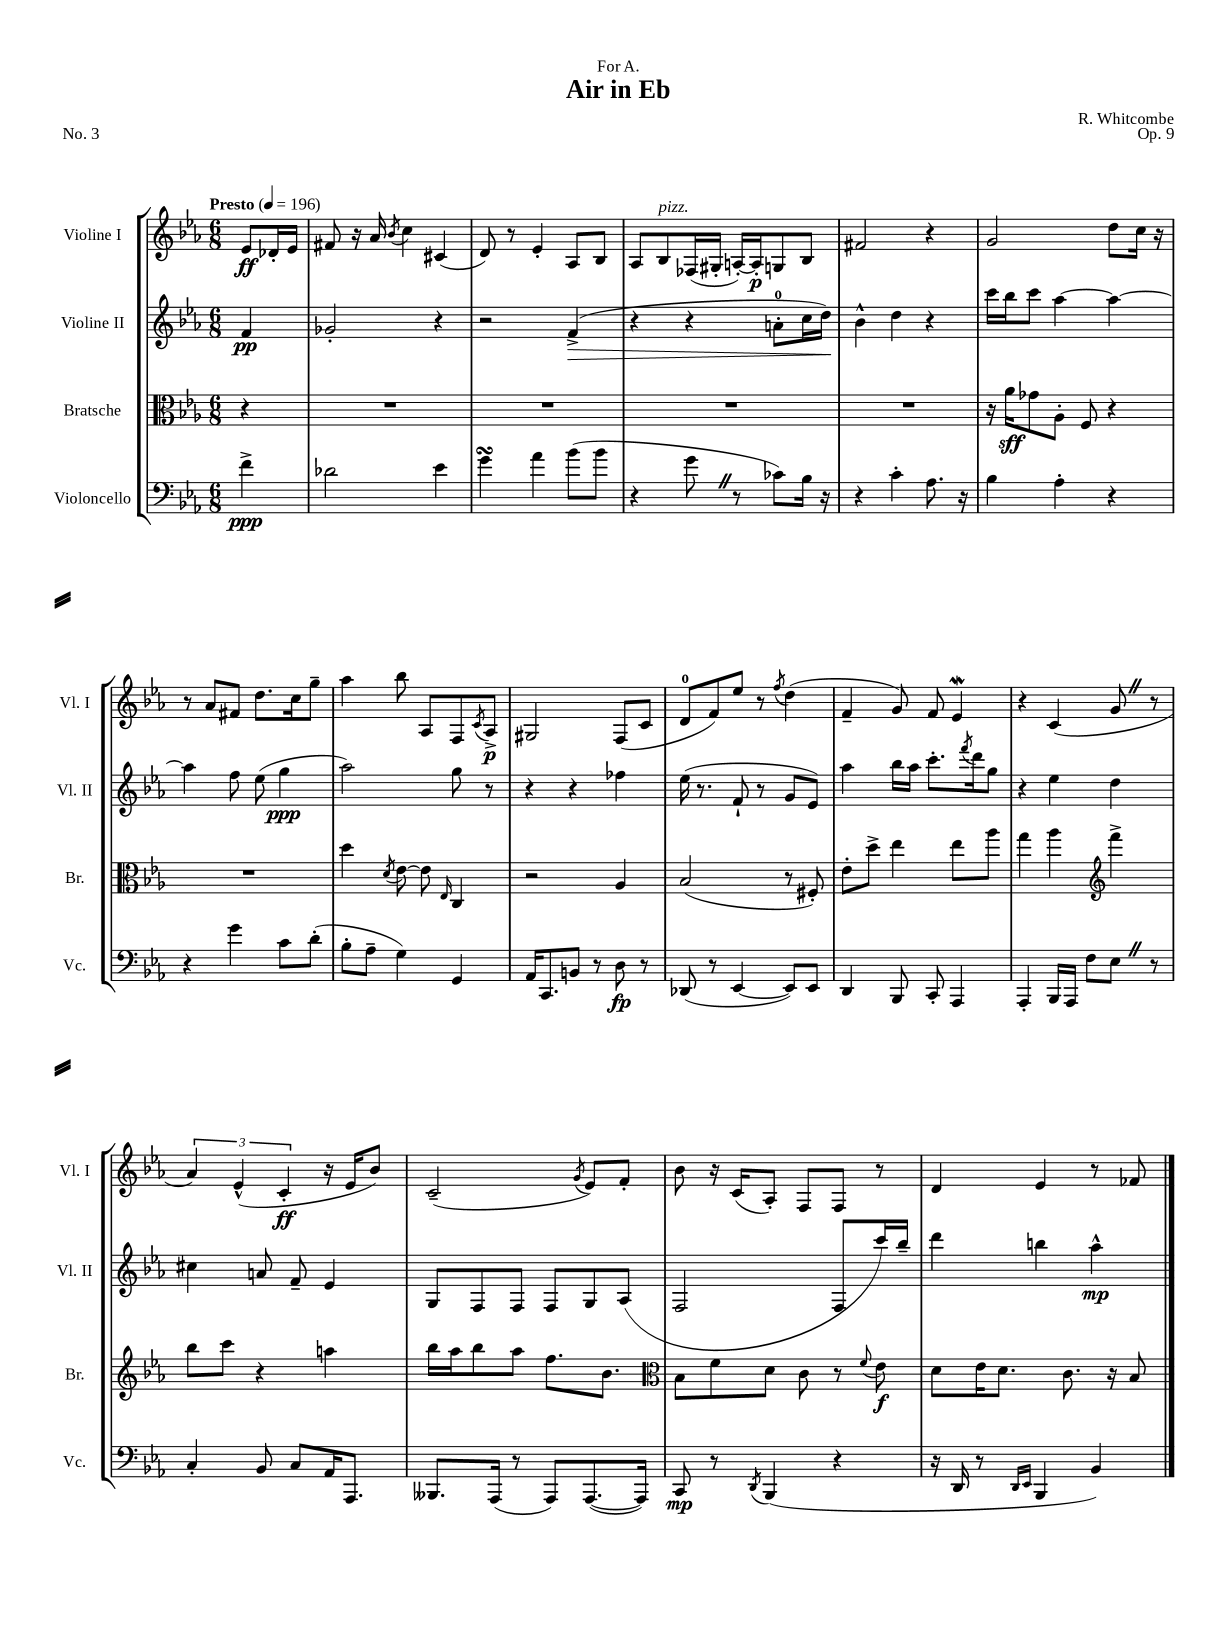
\header { title = "Air in Eb" composer = "R. Whitcombe" dedication = "For A." opus = "Op. 9" piece = "No. 3" }
<<
\new StaffGroup <<
\new Staff = "s0" \with { instrumentName = "Violine I" shortInstrumentName = "Vl. I" } {
    \clef treble \key ees \major \numericTimeSignature \time 6/8 \partial 4 \tempo "Presto" 4 = 196
    ees'8\ff des'16-. ees'16 |
    fis'8 r16 aes'16 \acciaccatura { bes'8 } c''4 cis'4( |
    d'8) r8 ees'4-. aes8 bes8 |
    aes8 bes8^\markup { \italic "pizz." } fes16( gis16-. a16~-.) a16-.\p g8 bes8 |
    fis'2 r4 |
    g'2 d''8 c''16 r16 |
    r8 aes'8 fis'8 d''8. c''16 g''8-- |
    aes''4 bes''8 aes8 f8 \acciaccatura { c'8 } aes8->\p |
    gis2 f8( c'8 |
    d'8-0 f'8) ees''8 r8 \acciaccatura { f''8 } d''4( |
    f'4-- g'8) f'8 ees'4\mordent |
    r4 c'4( g'8 \once \override BreathingSign.text = \markup { \musicglyph "scripts.caesura.straight" } \breathe r8 |
    \tuplet 3/2 { aes'4) ees'4-^( c'4-.\ff } r16 ees'16 bes'8) |
    c'2--( \acciaccatura { g'8 } ees'8) f'8-. |
    bes'8 r16 c'16( aes8-.) f8 f8 r8 |
    d'4 ees'4 r8 fes'8 \bar "|." |
}
\new Staff = "s1" \with { instrumentName = "Violine II" shortInstrumentName = "Vl. II" } {
    \clef treble \key ees \major \numericTimeSignature \time 6/8 \partial 4
    f'4\pp |
    ges'2-. r4 |
    r2 f'4->\>( |
    r4 r4 a'8-0-. c''16 d''16\!) |
    bes'4-^ d''4 r4 |
    c'''16 bes''16 c'''8 aes''4~ aes''4~ |
    aes''4 f''8 ees''8( g''4\ppp |
    aes''2) g''8 r8 |
    r4 r4 fes''4 |
    ees''16( r8. f'8-! r8 g'8 ees'8) |
    aes''4 bes''16 aes''16 c'''8.-. \acciaccatura { f'''8 } d'''16 g''8 |
    r4 ees''4 d''4 |
    cis''4 a'8 f'8-- ees'4 |
    g8 f8 f8 f8 g8 aes8( |
    f2 f8 c'''16) bes''16-- |
    d'''4 b''4 aes''4-^\mp \bar "|." |
}
\new Staff = "s2" \with { instrumentName = "Bratsche" shortInstrumentName = "Br." } {
    \clef alto \key ees \major \numericTimeSignature \time 6/8 \partial 4
    r4 |
    R2. |
    R2. |
    R2. |
    R2. |
    r16 aes'16\sff ges'8 aes8-. f8 r4 |
    R2. |
    d''4 \acciaccatura { d'8 } ees'8~ ees'8 \grace { ees16 } c4 |
    r2 aes4 |
    bes2( r8 fis8-.) |
    ees'8-. d''8-> ees''4 ees''8 aes''8 |
    g''4 aes''4 \clef treble f'''4-> |
    bes''8 c'''8 r4 a''4 |
    bes''16 aes''16 bes''8 aes''8 f''8. bes'8. |
    \clef alto bes8 f'8 d'8 c'8 r8 \appoggiatura { f'8 } ees'8\f |
    d'8 ees'16 d'8. c'8. r16 bes8 \bar "|." |
}
\new Staff = "s3" \with { instrumentName = "Violoncello" shortInstrumentName = "Vc." } {
    \clef bass \key ees \major \numericTimeSignature \time 6/8 \partial 4
    f'4->\ppp |
    des'2 ees'4 |
    g'4\turn aes'4 bes'8( bes'8 |
    r4 g'8 \once \override BreathingSign.text = \markup { \musicglyph "scripts.caesura.straight" } \breathe r8 ces'8) bes16 r16 |
    r4 c'4-. aes8. r16 |
    bes4 aes4-. r4 |
    r4 g'4 c'8 d'8-.( |
    bes8-. aes8-- g4) g,4 |
    aes,16 c,8. b,8 r8 d8\fp r8 |
    des,8( r8 ees,4~ ees,8) ees,8 |
    d,4 bes,,8 c,8-. aes,,4 |
    aes,,4-. bes,,16 aes,,16 f8 ees8 \once \override BreathingSign.text = \markup { \musicglyph "scripts.caesura.straight" } \breathe r8 |
    c4-. bes,8 c8 aes,16 aes,,8. |
    beses,,8. aes,,16( r8 aes,,8) aes,,8.~( aes,,16) |
    c,8\mp r8 \acciaccatura { d,8 } bes,,4( r4 |
    r16 d,16 r8 \grace { d,16 ees,16 } bes,,4 bes,4) \bar "|." |
}
>>
>>
\layout { \context { \Score \remove "Bar_number_engraver" } }
